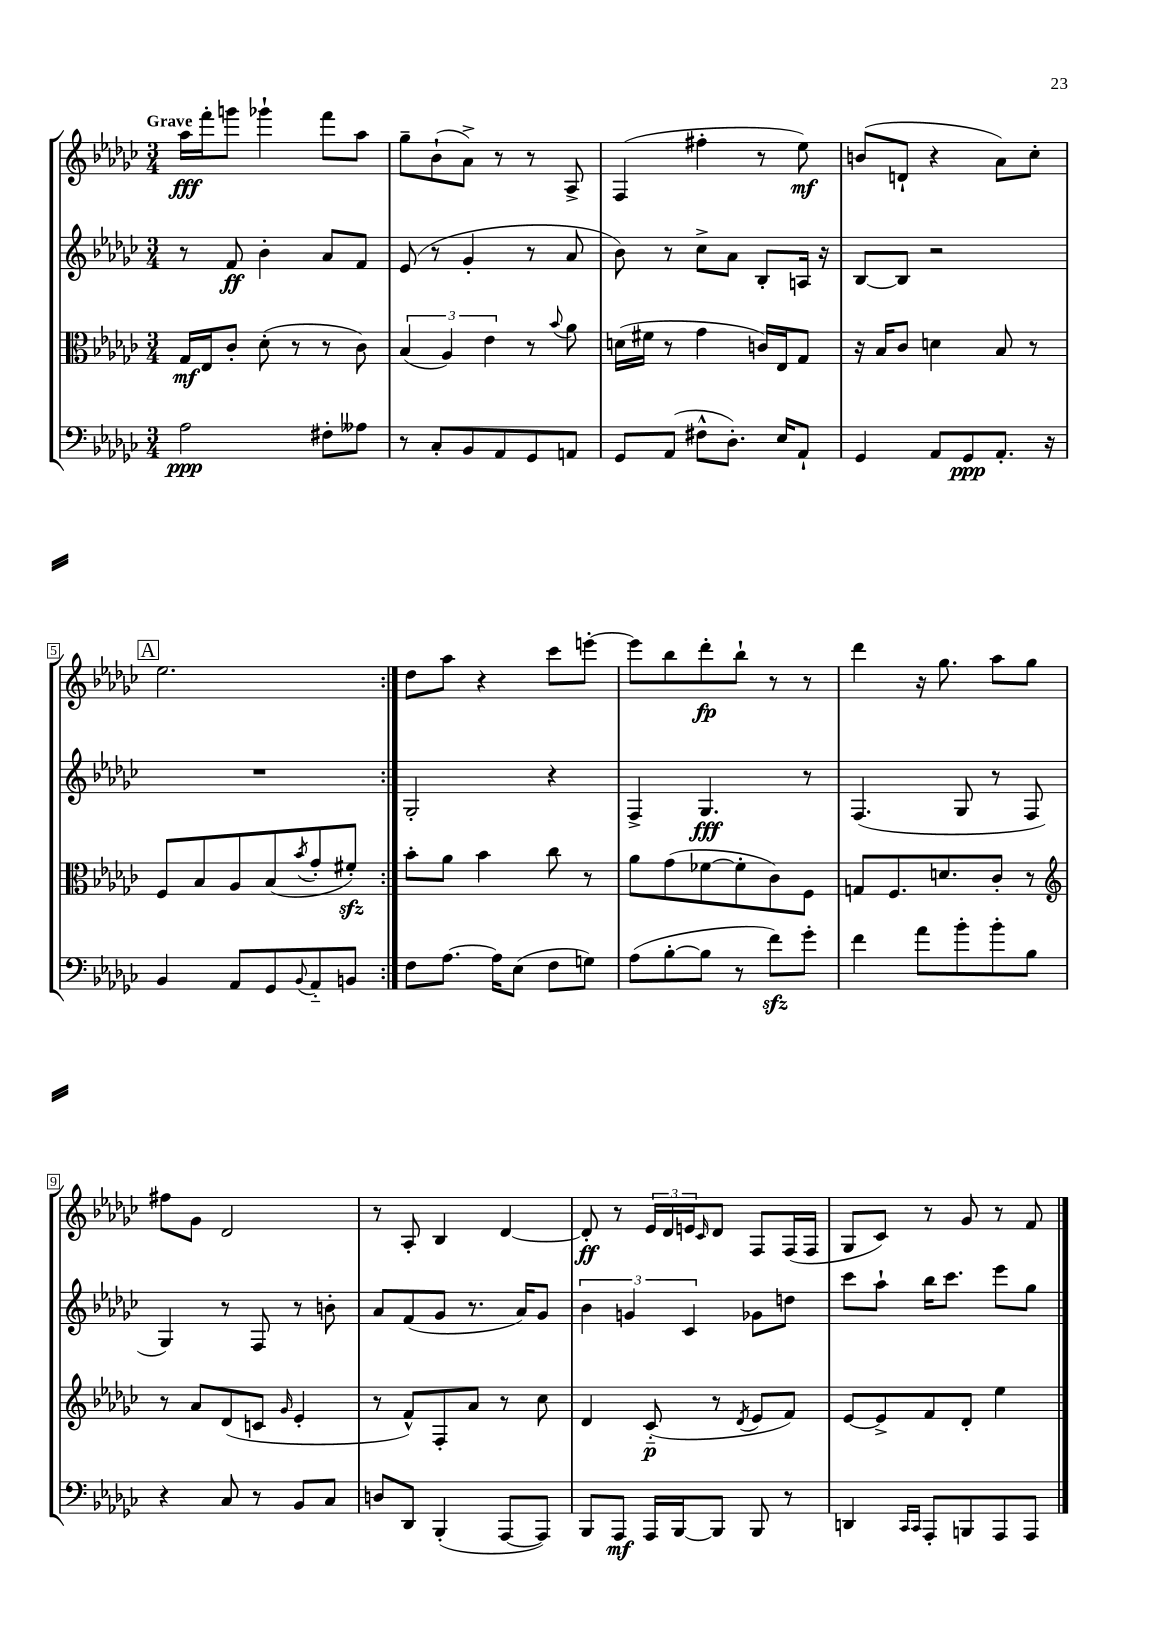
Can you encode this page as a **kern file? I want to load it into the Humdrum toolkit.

**kern	**kern	**kern	**kern
*staff4	*staff3	*staff2	*staff1
*clefF4	*clefC3	*clefG2	*clefG2
*k[b-e-a-d-g-c-]	*k[b-e-a-d-g-c-]	*k[b-e-a-d-g-c-]	*k[b-e-a-d-g-c-]
*M3/4	*M3/4	*M3/4	*M3/4
2A-	16G-	8r	16aa-
.	16E-	.	16fff'
.	8c-'	8f	8ggg
.	(8d-'	4b-'	4ggg-`
.	8r	.	.
8F#'	8r	8a-	8fff
8A--	8c-)	8f	8aa-
=	=	=	=
8r	(6B-	(8e-	8gg-~
8C-'	.	8r	(8b-`
.	6A-)	.	.
8BB-	.	4g-'	8a-^)
.	6e-	.	.
8AA-	.	.	8r
8GG-	8r	8r	8r
.	8qqb-	.	.
8AA	8a-	8a-	8A-^
=	=	=	=
8GG-	(16d	8b-)	(4F
.	16f#	.	.
(8AA-	8r	8r	.
8F#^^	4g-	8cc-^	4ff#'
8.D-')	.	8a-	.
.	16c)	8B-'	8r
16E-	16E-	.	.
8AA-`	8G-	16A	8ee-)
.	.	16r	.
=	=	=	=
4GG-	16r	[8B-	(8b
.	16B-	.	.
.	8c-	8B-]	8d`
8AA-	4d	2r	4r
8GG-	.	.	.
8.AA-'	8B-	.	8a-)
.	8r	.	8cc-'
16r	.	.	.
=	=	=	=
4BB-	8F	2.r	2.ee-
.	8B-	.	.
8AA-	8A-	.	.
8GG-	(8B-	.	.
8qqBB-	8qb-	.	.
8AA-'~	8g-'	.	.
8BB	8f#')	.	.
=:|!	=:|!	=:|!	=:|!
8F	8b-'	2G-'	8dd-
[8.A-	8a-	.	8aa-
.	4b-	.	4r
16A-]	.	.	.
(8E-	.	.	.
8F	8cc-	4r	8ccc-
8G)	8r	.	[8eee'
=	=	=	=
(8A-	8a-	4F^	8eee]
[8B-'	(8g-	.	8bb-
8B-]	[8f-	4.G-	8ddd-'
8r	8f-']	.	8bb-`
8f)	8c-)	.	8r
8g-'	8F	8r	8r
=	=	=	=
4f	8G	(4.F	4ddd-
.	8.F	.	.
8a-	.	.	16r
.	8.d	.	8.gg-
8b-'	.	8G-	.
8b-'	8c-'	8r	8aa-
8B-	8r	8F	8gg-
=	=	=	=
*	*clefG2	*	*
4r	8r	4G-)	8ff#
.	8a-	.	8g-
8C-	(8d-	8r	2d-
8r	8c	8F	.
.	16qqg-	.	.
8BB-	4e-'	8r	.
8C-	.	8b'	.
=	=	=	=
8D	8r	8a-	8r
8DD-	8f^^)	(8f	8A-'
(4BBB-'	8F'	8g-	4B-
.	8a-	8.r	.
[8AAA-	8r	.	[4d-
.	.	16a-)	.
8AAA-])	8cc-	8g-	.
=	=	=	=
8BBB-	4d-	6b-	8d-']
8AAA-	.	.	8r
.	.	6g	.
16AAA-	(8c-'~	.	24e-
.	.	.	24d-
[16BBB-	.	.	.
.	.	6c-	24e
.	.	.	16qqc-
8BBB-]	8r	.	8d-
.	8qd-	.	.
8BBB-	8e-	8g-	8F
8r	8f)	8dd	(16F
.	.	.	16F
=	=	=	=
4DD	[8e-	8ccc-	8G-
.	8e-^]	8aa-`	8c-)
16qqCC-	.	.	.
16qqCC-	.	.	.
8AAA-'	8f	16bb-	8r
.	.	8.ccc-	.
8BBB	8d-'	.	8g-
8AAA-	4ee-	8eee-	8r
8AAA-	.	8gg-	8f
==	==	==	==
*-	*-	*-	*-
